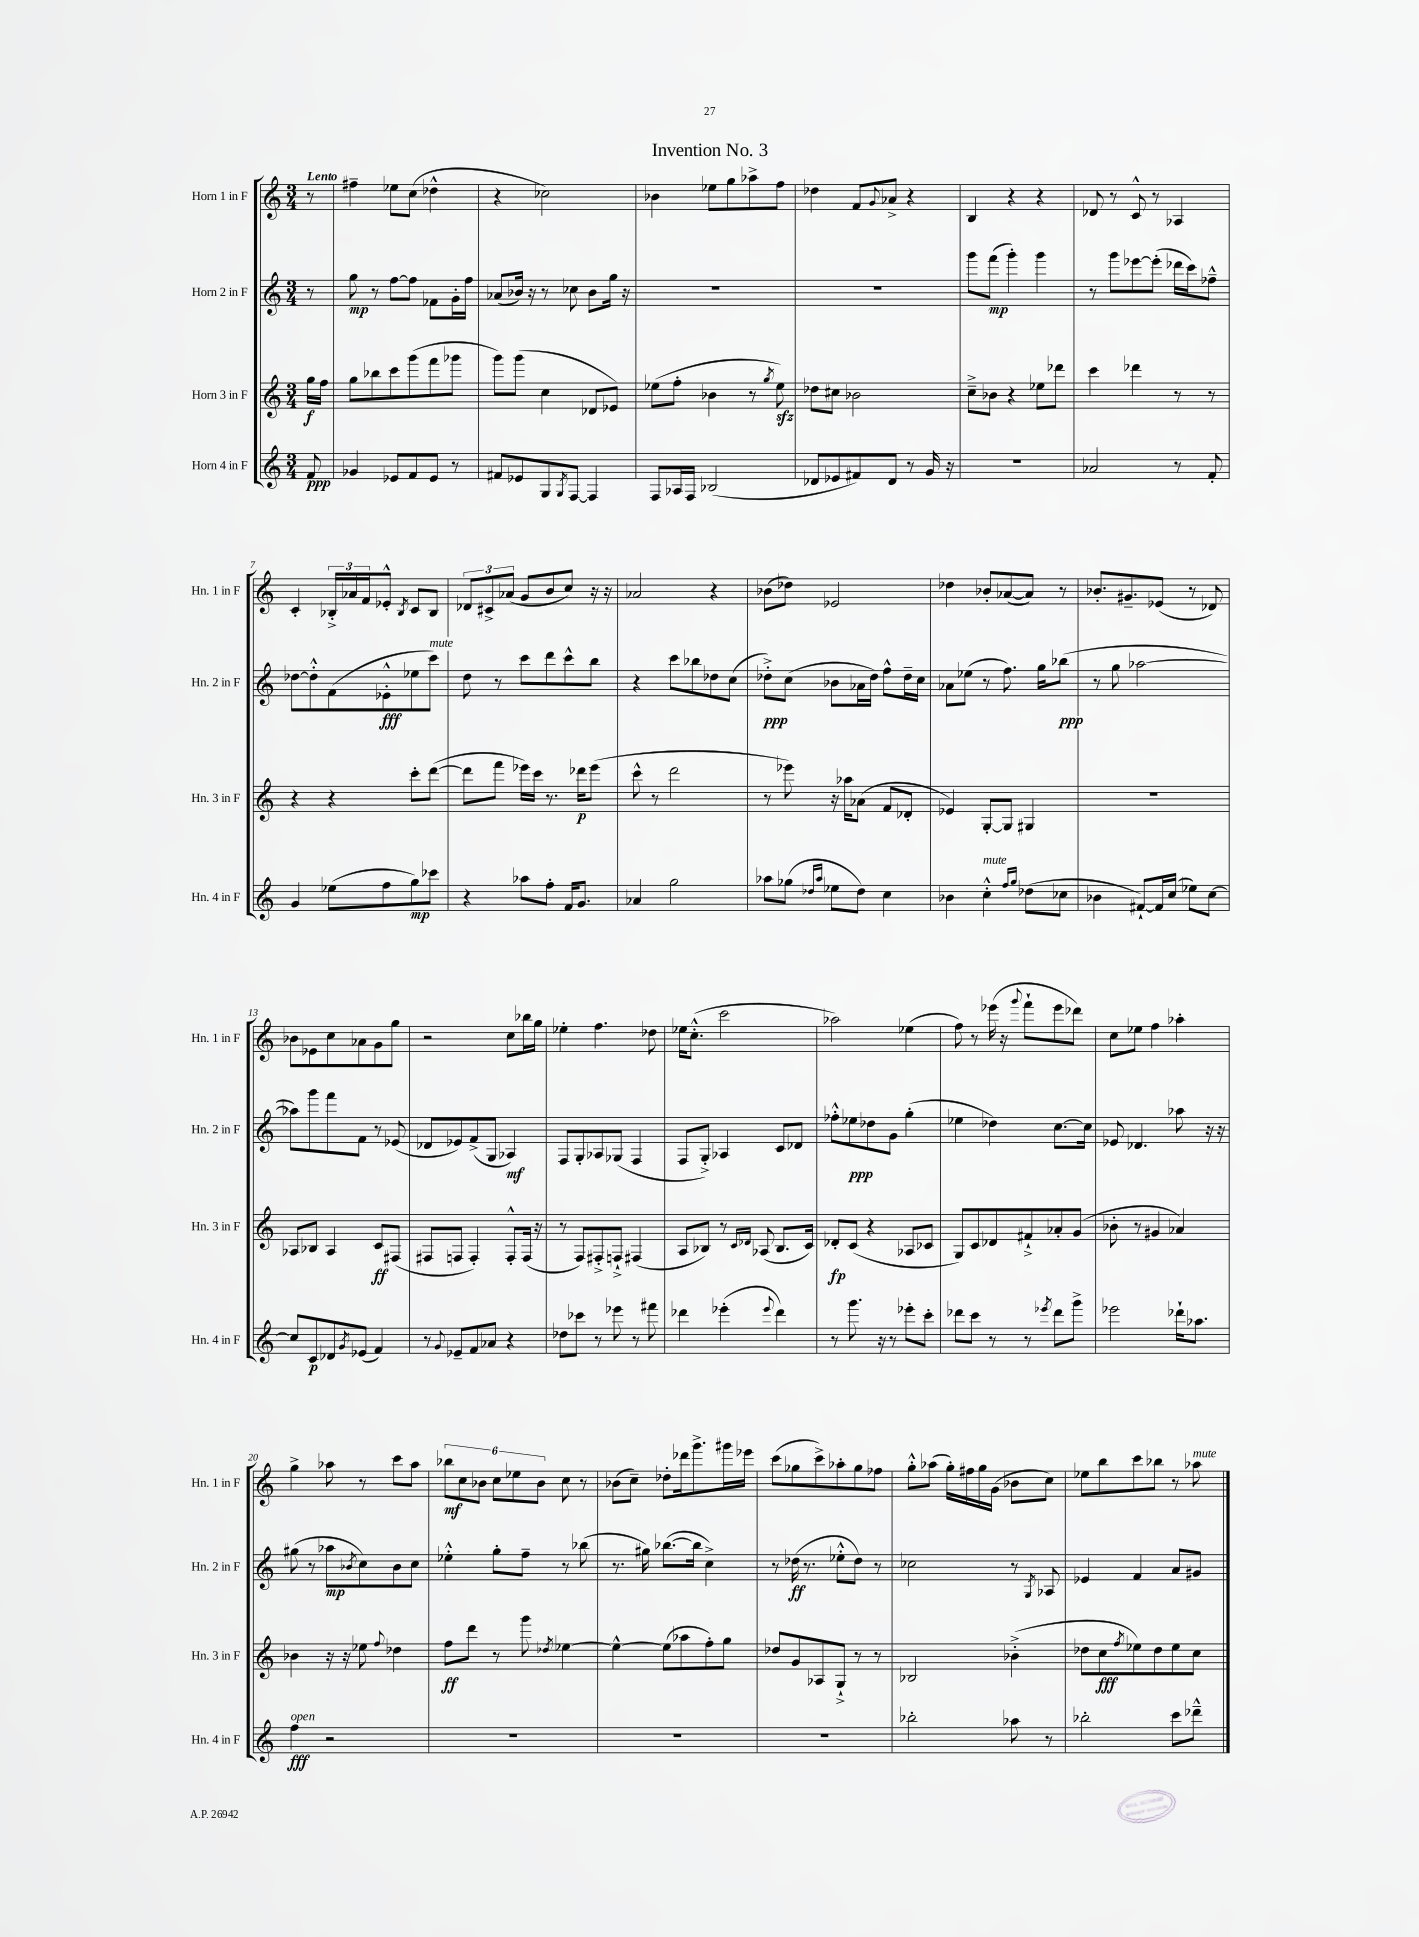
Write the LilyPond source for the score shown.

\header { title = "Invention No. 3" }
<<
\new StaffGroup <<
\new Staff = "s0" \with { instrumentName = "Horn 1 in F" shortInstrumentName = "Hn. 1 in F" } {
    \clef treble \key c \major \numericTimeSignature \time 3/4 \partial 8 \tempo "Lento"
    r8 |
    fis''4-- ees''8 c''8( des''4-^ |
    r4 ces''2) |
    bes'4 ees''8 g''8 aes''8-> f''8 |
    des''4 f'8 \appoggiatura { g'8 } aes'8-> r4 |
    b4 r4 r4 |
    des'8 r8 c'8-^ r8 aes4 |
    c'4-. \tuplet 3/2 { bes16-.-> aes'16 f'16 } ees'8-.-^ \acciaccatura { bes8 } c'8 bes8 |
    \tuplet 3/2 { des'8 cis'8-> aes'8( } g'8 b'8 c''8) r16 r16 |
    aes'2 r4 |
    bes'8( des''8) ees'2 |
    des''4 bes'8-. aes'8~( aes'8) r8 |
    bes'8.-. gis'8.-- ees'8( r8 des'8) |
    bes'8 ees'8 c''8 aes'8 g'8 g''8 |
    r2 c''8 bes''16 g''16 |
    ees''4-. f''4. des''8 |
    ees''16 c''8.-.-^( c'''2 |
    aes''2) ees''4( |
    f''8) r8 ees'''16( r16 \appoggiatura { g'''8 } f'''8-! ees'''8 des'''8) |
    c''8 ees''8 f''4 aes''4-. |
    g''4-> aes''8 r8 c'''8 aes''8 |
    \tuplet 6/4 { bes''8\mf c''8 bes'8 c''8 ees''8 bes'8 } c''8 r8 |
    bes'8( c''8--) des''8-. des'''16 g'''8.-> gis'''16 ees'''16 |
    c'''8( ges''8 c'''8->) aes''8-. ges''8 fes''8 |
    g''8-.-^ aes''8( g''16-.) fis''16 g''16 g'16( bes'8 c''8) |
    ees''8 b''8 c'''8 bes''8 r8 aes''8^\markup { \italic "mute" } \bar "|." |
}
\new Staff = "s1" \with { instrumentName = "Horn 2 in F" shortInstrumentName = "Hn. 2 in F" } {
    \clef treble \key c \major \numericTimeSignature \time 3/4 \partial 8
    r8 |
    g''8\mp r8 f''8~ f''8 fes'8 g'16-. f''16 |
    aes'8( bes'16) r16 r8 ces''8 bes'8 g''16 r16 |
    R2. |
    R2. |
    g'''8 f'''8\mp( g'''4-.) g'''4 |
    r8 g'''8 ees'''8~ ees'''8-.( des'''16 c'''16) fes''8---^ |
    des''8~ des''8-.-^ f'8( ees'8-.-^\fff ees''8 c'''8^\markup { \italic "mute" }) |
    d''8 r8 c'''8 d'''8 c'''8-^ b''8 |
    r4 c'''8 bes''8 des''8 c''8( |
    des''8-.->\ppp) c''8( bes'8 aes'16 des''16) f''8-^ des''16-- c''16 |
    aes'8 ees''8( r8 f''8.) g''16 bes''8\ppp( |
    r8 g''8 aes''2~ |
    aes''8) g'''8 f'''8 f'8 r8 ees'8( |
    des'8 ees'8) f'8->( g8 aes4\mf) |
    f8 g8-. aes8 ges8( f4 |
    f8 g8-.->) aes4 c'8 des'8 |
    fes''8-.-^ ees''8\ppp des''8 g'8 g''4-.( |
    ees''4 des''4) c''8.~ c''16 |
    ees'8 des'4. aes''8 r16 r16 |
    gis''8( r8 aes''8\mp \acciaccatura { bes'8 } c''8) bes'8 c''8 |
    ees''4-.-^ g''8-. f''8-- r8 bes''8( |
    r8. gis''16) bes''8.~( bes''16 c''4->) |
    r8 des''16\ff( r8. ees''8-.-^ des''8) r8 |
    ces''2 r8 \acciaccatura { g8 } aes8 |
    ees'4 f'4 a'8 gis'8 \bar "|." |
}
\new Staff = "s2" \with { instrumentName = "Horn 3 in F" shortInstrumentName = "Hn. 3 in F" } {
    \clef treble \key c \major \numericTimeSignature \time 3/4 \partial 8
    g''16\f f''16 |
    g''8 bes''8 c'''8 g'''8( f'''8 ges'''8 |
    g'''8) g'''8( c''4 des'8 ees'8) |
    ees''8( f''8-. bes'4 r8 \acciaccatura { g''8 } ees''8\sfz) |
    des''8 cis''8 bes'2 |
    c''8---> bes'8 r4 ees''8 des'''8 |
    c'''4 des'''4 r8 r8 |
    r4 r4 c'''8-. d'''8~( |
    d'''8 f'''8 ees'''16) c'''16 r8. des'''16\p ees'''8( |
    c'''8-^ r8 d'''2 |
    r8 ees'''8) r16 aes''16 aes'8( f'8 des'8-. |
    ees'4) g8~-. g8 gis4 |
    R2. |
    aes8 bes8 aes4 c'8\ff fis8( |
    fis8 f8 f4-.) f8-.-^ f16( r16 |
    r8 f8) fis8-.-> f8-!-> fis4( |
    a8 bes8) r8 \grace { c'16 des'16 } aes8( bes8. c'16) |
    des'8-.\fp c'8( r4 aes8 ces'8 |
    g8) c'8 des'8 fis'8-!-> aes'8-. g'8( |
    bes'8-. r8 gis'4 aes'4) |
    bes'4 r16 r16 ees''8 \appoggiatura { f''8 } des''4 |
    f''8\ff d'''8 r8 g'''8 \acciaccatura { des''8 } ees''4~ |
    ees''4~-^ ees''8( aes''8 f''8-.) g''8 |
    des''8 g'8 aes8 g8-!-> r8 r8 |
    bes2 bes'4-.->( |
    des''8 c''8\fff \acciaccatura { f''8 } ees''8) des''8 ees''8 c''8 \bar "|." |
}
\new Staff = "s3" \with { instrumentName = "Horn 4 in F" shortInstrumentName = "Hn. 4 in F" } {
    \clef treble \key c \major \numericTimeSignature \time 3/4 \partial 8
    f'8\ppp |
    ges'4 ees'8 f'8 ees'8 r8 |
    fis'8 ees'8 g8 \acciaccatura { g8 } f8~ f4 |
    f8 aes16 f16 bes2( |
    des'8 ees'8 fis'8) des'8 r8 g'16 r16 |
    R2. |
    aes'2 r8 f'8-. |
    g'4 ees''8( f''8 g''8\mp) ces'''8 |
    r4 aes''8 f''8-. f'16 g'8. |
    aes'4 g''2 |
    aes''8 ges''8( \grace { des''16 aes''16 } ees''8 des''8) c''4 |
    bes'4 c''4-.-^^\markup { \italic "mute" } \grace { f''16 g''16 } des''8( ces''8 |
    bes'4 fis'8~-!) fis'16 c''16( ees''8) c''8~ |
    c''8 c'8\p des'8 \acciaccatura { g'8 } ees'8( f'4) |
    r8 \appoggiatura { g'8 } ees'8-- f'8 aes'8 r4 |
    des''8 ces'''8 r8 ees'''8 r8 fis'''8 |
    des'''4 ees'''4-.( \appoggiatura { ees'''8 } des'''4) |
    r8 g'''8. r16 r8 ees'''8-. c'''8-. |
    des'''8 c'''8 r8 r8 \acciaccatura { ees'''8 } des'''8 g'''8-> |
    ees'''2 des'''16-! aes''8. |
    f''4\fff^\markup { \italic "open" } r2 |
    R2. |
    R2. |
    R2. |
    bes''2-. aes''8 r8 |
    bes''2-. c'''8 des'''8---^ \bar "|." |
}
>>
>>
